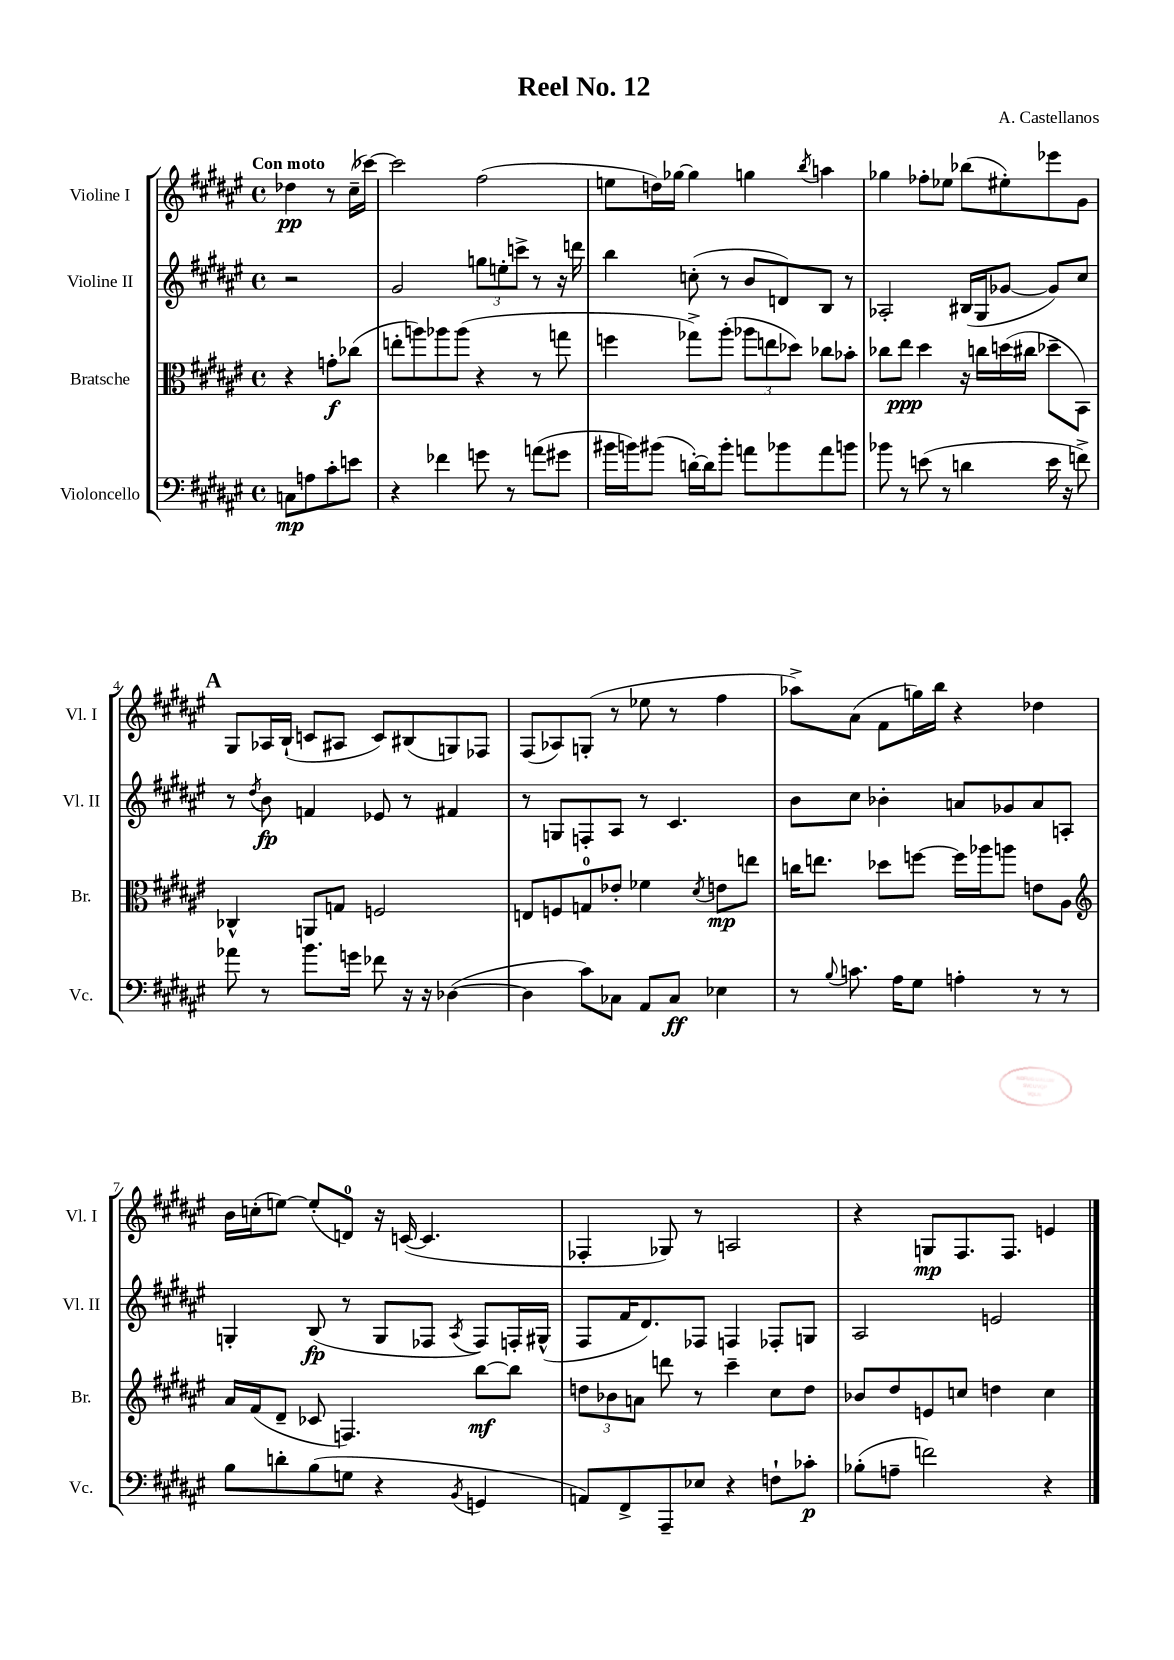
\header { title = "Reel No. 12" composer = "A. Castellanos" }
<<
\new StaffGroup <<
\new Staff = "s0" \with { instrumentName = "Violine I" shortInstrumentName = "Vl. I" } {
    \clef treble \key fis \major \defaultTimeSignature \time 4/4 \partial 2 \tempo "Con moto"
    des''4\pp r8 cis''16--( ces'''16~) |
    ces'''2 fis''2( |
    e''8 d''16) ges''16~ ges''4 g''4 \acciaccatura { b''8 } a''4 |
    ges''4 fes''8-. ees''8 bes''8( eis''8-.) ees'''8 gis'8 |
    \mark \markup { \bold "A" } gis8 aes16 b16-!( c'8 ais8 c'8) bis8( g8) fes8 |
    fis8( aes8) g8-.( r8 ees''8 r8 fis''4 |
    aes''8->) ais'8( fis'8 g''16) b''16 r4 des''4 |
    b'16 c''16-.( e''8~) e''8-.( d'8-0) r16 c'16~( c'4. |
    fes4-. ges8) r8 a2 |
    r4 g8\mp fis8. fis8. e'4 \bar "|." |
}
\new Staff = "s1" \with { instrumentName = "Violine II" shortInstrumentName = "Vl. II" } {
    \clef treble \key fis \major \defaultTimeSignature \time 4/4 \partial 2
    r2 |
    gis'2 \tuplet 3/2 { g''8 e''8-. c'''8-> } r8 r16 d'''16 |
    b''4 c''8-.( r8 b'8 d'8) b8 r8 |
    aes2-. bis16( gis16 ges'8~ ges'8) cis''8 |
    \mark \markup { \bold "A" } r8 \acciaccatura { dis''8 } b'8\fp f'4 ees'8 r8 fis'4 |
    r8 g8 f8-. ais8 r8 cis'4. |
    b'8 cis''8 bes'4-. a'8 ges'8 a'8 a8-. |
    g4-. b8\fp( r8 g8 fes8 \acciaccatura { ais8 } fes8) f16-. gis16-^( |
    fis8 fis'16 dis'8.) fes8 f4 fes8-. g8 |
    ais2 e'2 \bar "|." |
}
\new Staff = "s2" \with { instrumentName = "Bratsche" shortInstrumentName = "Br." } {
    \clef alto \key fis \major \defaultTimeSignature \time 4/4 \partial 2
    r4 g'8-.\f ces''8( |
    e''8-. a''8) aes''8 aes''8( r4 r8 g''8 |
    f''4 ges''8->) ais''8-.( \tuplet 3/2 { aes''8 e''8 des''8) } ces''8 bes'8-. |
    ces''8 eis''8\ppp dis''4 r16 c''16 d''16( cis''16 des''8-- b,8) |
    \mark \markup { \bold "A" } ces4-^ a,8 g8 f2 |
    e8 f8 g8-0 ees'8-. fes'4 \acciaccatura { dis'8 } e'8\mp e''8 |
    c''16 e''8. des''8 f''8~ f''16 aes''16 a''8 e'8 ais8 |
    \clef treble ais'16 fis'16( dis'8-- ces'8 f4.) b''8~\mf b''8 |
    \tuplet 3/2 { d''8 bes'8 a'8 } d'''8 r8 cis'''4-- cis''8 d''8 |
    bes'8 dis''8 e'8 c''8 d''4 c''4 \bar "|." |
}
\new Staff = "s3" \with { instrumentName = "Violoncello" shortInstrumentName = "Vc." } {
    \clef bass \key fis \major \defaultTimeSignature \time 4/4 \partial 2
    c8\mp a8 cis'8-. e'8 |
    r4 fes'4 g'8 r8 a'8( gis'8 |
    bis'16 b'16) bis'8( d'16~-.) d'16 bis'8-. a'8 bes'8 a'8 b'8 |
    bes'8 r8 e'8( r8 d'4 e'16 r16 f'8->) |
    \mark \markup { \bold "A" } aes'8 r8 b'8. g'16 fes'8 r16 r16 des4~( |
    des4 cis'8) ces8 ais,8 ces8\ff ees4 |
    r8 \appoggiatura { b8 } c'8. ais16 gis8 a4-. r8 r8 |
    b8 d'8-. b8( g8 r4 \acciaccatura { b,8 } g,4 |
    a,8) fis,8-> ais,,8-- ees8 r4 f8-! ces'8-.\p |
    bes8-.( a8-- f'2) r4 \bar "|." |
}
>>
>>
